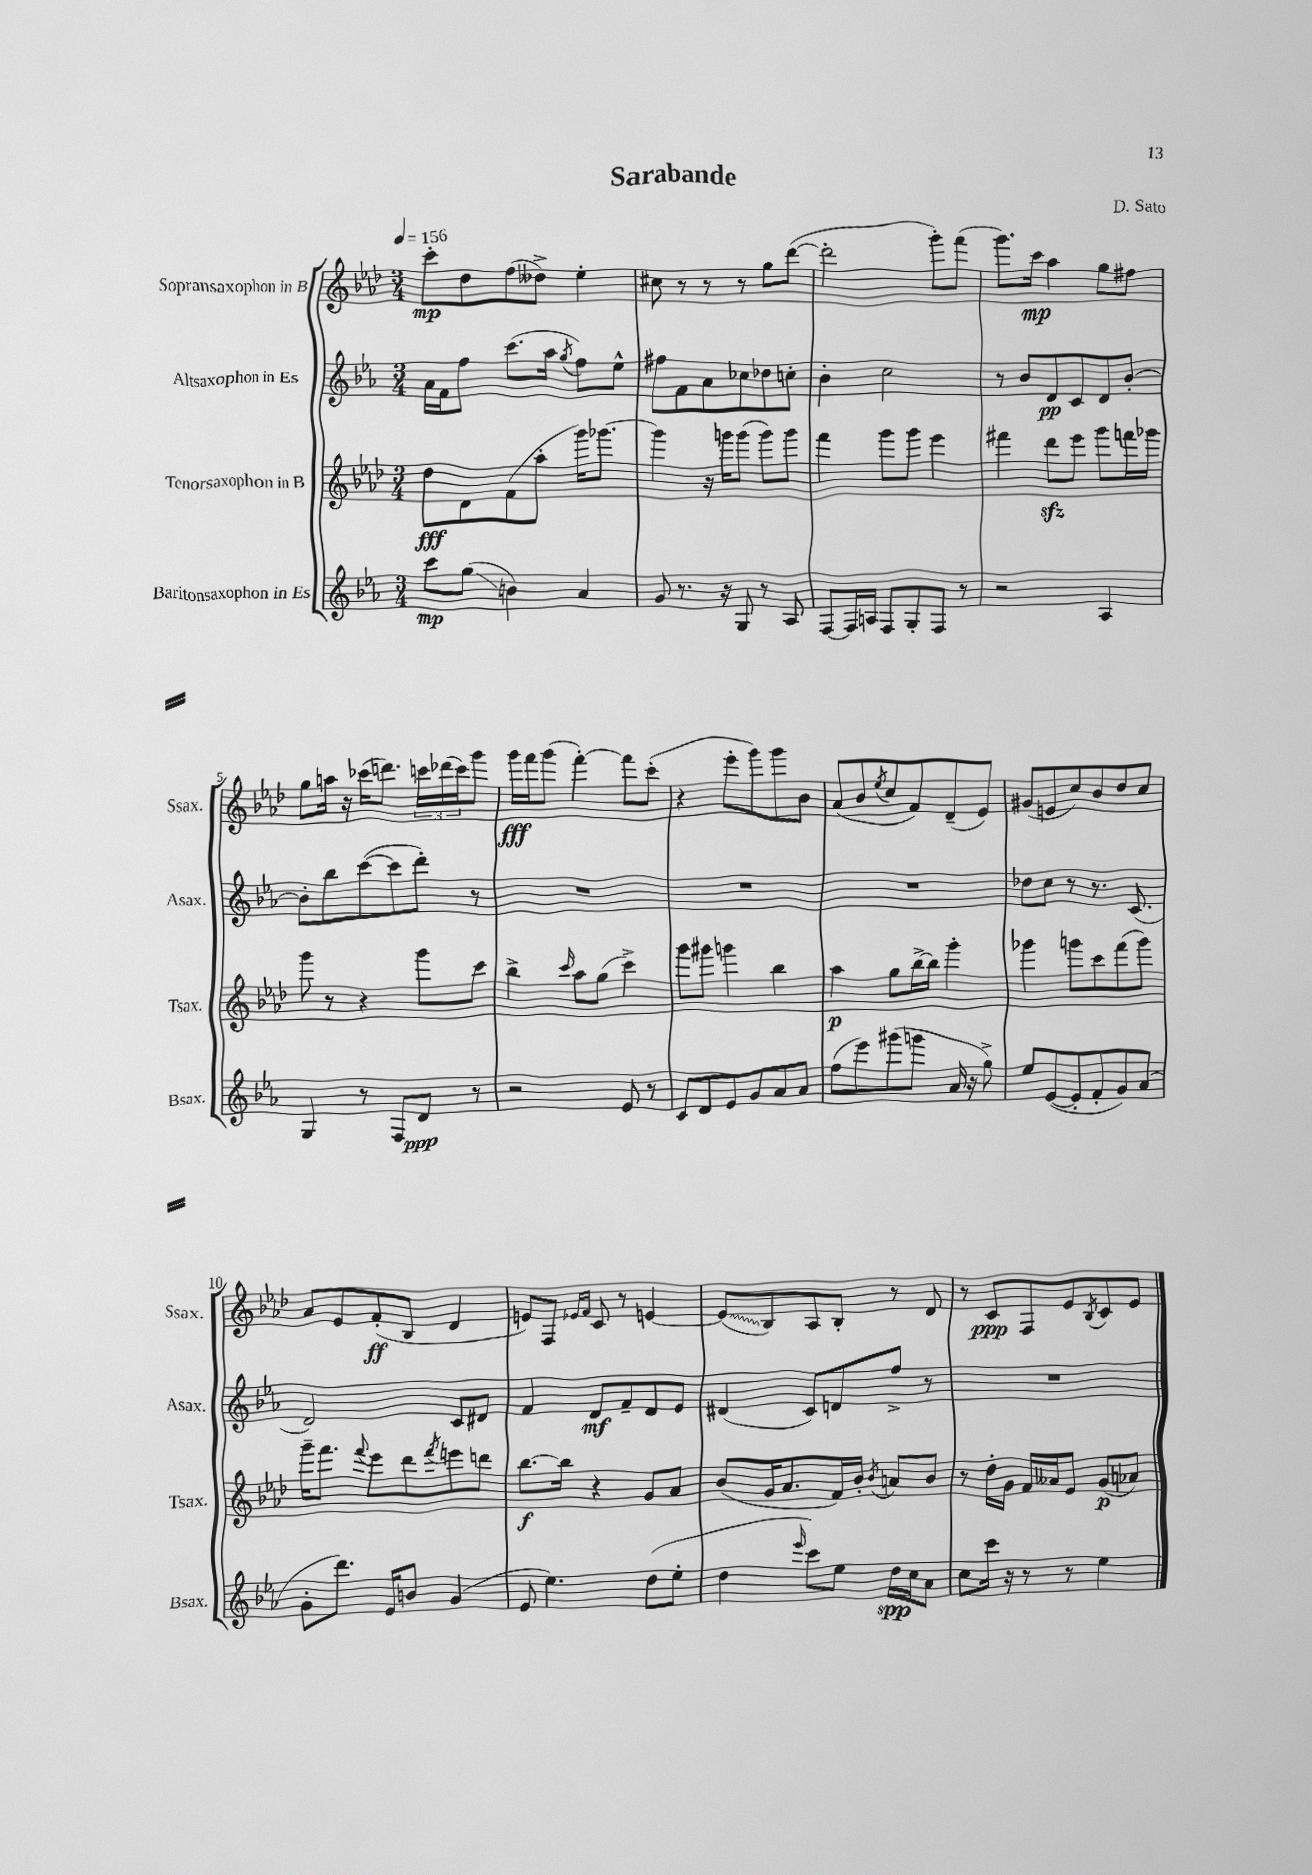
\header { title = "Sarabande" composer = "D. Sato" }
<<
\new StaffGroup <<
\new Staff = "s0" \with { instrumentName = "Sopransaxophon in B" shortInstrumentName = "Ssax." } {
    \clef treble \key aes \major \numericTimeSignature \time 3/4 \tempo 4 = 156
    c'''8-.\mp des''8 f''8( deses''8->) ees''4-. |
    cis''8 r8 r8 r8 g''8 des'''8~( |
    des'''2-. g'''8-.) f'''8( |
    g'''8.) c'''16\mp aes''4 g''8 fis''8 |
    g''8 a''16 r16 ces'''16( d'''8.) \tuplet 3/2 { c'''16 des'''16( c'''16) } g'''8 |
    g'''16\fff f'''16 g'''8( f'''4~-.) f'''8 c'''8-.( |
    r4 ees'''8-. g'''8) g'''8 bes'8 |
    aes'8( bes'8 \acciaccatura { ees''8 } c''8 f'8) des'8--( ees'8) |
    gis'8( e'8 c''8) bes'8 des''8 c''8 |
    aes'8 ees'8 f'8-.\ff( bes8 des'4 |
    e'8) f8 \grace { ees'16 f'16 } c'8 r8 e'4~ |
    \once \override Glissando.style = #'zigzag e'8\glissando( bes8) aes8 bes8-. r8 des'8 |
    r8 c'8\ppp f8 ees'8 \acciaccatura { bes8 } c'8 ees'8 \bar "|." |
}
\new Staff = "s1" \with { instrumentName = "Altsaxophon in Es" shortInstrumentName = "Asax." } {
    \clef treble \key ees \major \numericTimeSignature \time 3/4
    aes'16 f'16 f''8 c'''8.( aes''16 \acciaccatura { g''8 } f''8) ees''8-^ |
    fis''8 f'8 aes'8 ces''8 des''8 c''8-. |
    bes'4-. c''2 |
    r8 bes'8 d'8\pp c'8 d'8 bes'8~-. |
    bes'8-. bes''8 c'''8~( c'''8 d'''8-.) r8 |
    R2. |
    R2. |
    R2. |
    des''8 c''8 r8 r8. c'8.( |
    d'2) c'8 dis'8 |
    f'4 d'8\mf f'8-- d'8 ees'8 |
    dis'4( c'8) d'8 f''8-> r8 |
    R2. \bar "|." |
}
\new Staff = "s2" \with { instrumentName = "Tenorsaxophon in B" shortInstrumentName = "Tsax." } {
    \clef treble \key aes \major \numericTimeSignature \time 3/4
    des''8\fff des'8 f'8( aes''8-. g'''16) ges'''8.~ |
    ges'''4 r16 g'''16 g'''8( g'''8) g'''8 |
    f'''4 g'''8 g'''8 ees'''4 |
    fis'''4 des'''8\sfz ees'''8 g'''8 f'''16 ges'''16 |
    g'''8 r8 r4 g'''8 c'''8 |
    bes''4-> \grace { c'''16 } aes''8 g''8( c'''4->) |
    g'''8 gis'''8 g'''4 bes''4 |
    aes''4\p g''8 bes''16~-> bes''16 g'''4-. |
    ges'''4 g'''8 c'''8 f'''8( g'''8) |
    g'''16-- f'''8. \appoggiatura { f'''8 } ees'''8 des'''8 \acciaccatura { f'''8 } e'''8 d'''8 |
    bes''8.~\f bes''16 r4 g'8 aes'8 |
    bes'8( g'16 aes'8. f'16) bes'16-. \acciaccatura { bes'8 } a'8 bes'8 |
    r8 des''16-. g'16 f'16 aeses'16 ees'8 g'8\p( aes'8) \bar "|." |
}
\new Staff = "s3" \with { instrumentName = "Baritonsaxophon in Es" shortInstrumentName = "Bsax." } {
    \clef treble \key ees \major \numericTimeSignature \time 3/4
    c'''8\mp g''8\glissando( b'4) aes'4 |
    g'8 r8. r16 g8 r8 aes8 |
    f8~ f16 a16 f8 g8-. f8 r8 |
    r2 aes4 |
    g4 r8 f8 d'8\ppp r8 |
    r2 ees'8 r8 |
    c'8 d'8 ees'8 g'8 aes'8 aes'8 |
    f''8( ees'''8) gis'''8( g'''8 aes'16 r16 g''8->) |
    ees''8 ees'8~( ees'8-. f'8-. g'8) aes'8( |
    g'8-. d'''8.) ees'16 b'8 g'4( |
    ees'8 ees''4.) d''8( ees''8-. |
    d''4 \grace { ees'''16 } c'''8) ees''8 d''16\spp c''16 aes'8 |
    c''8 c'''16 r16 r8 r8 ees''4 \bar "|." |
}
>>
>>
